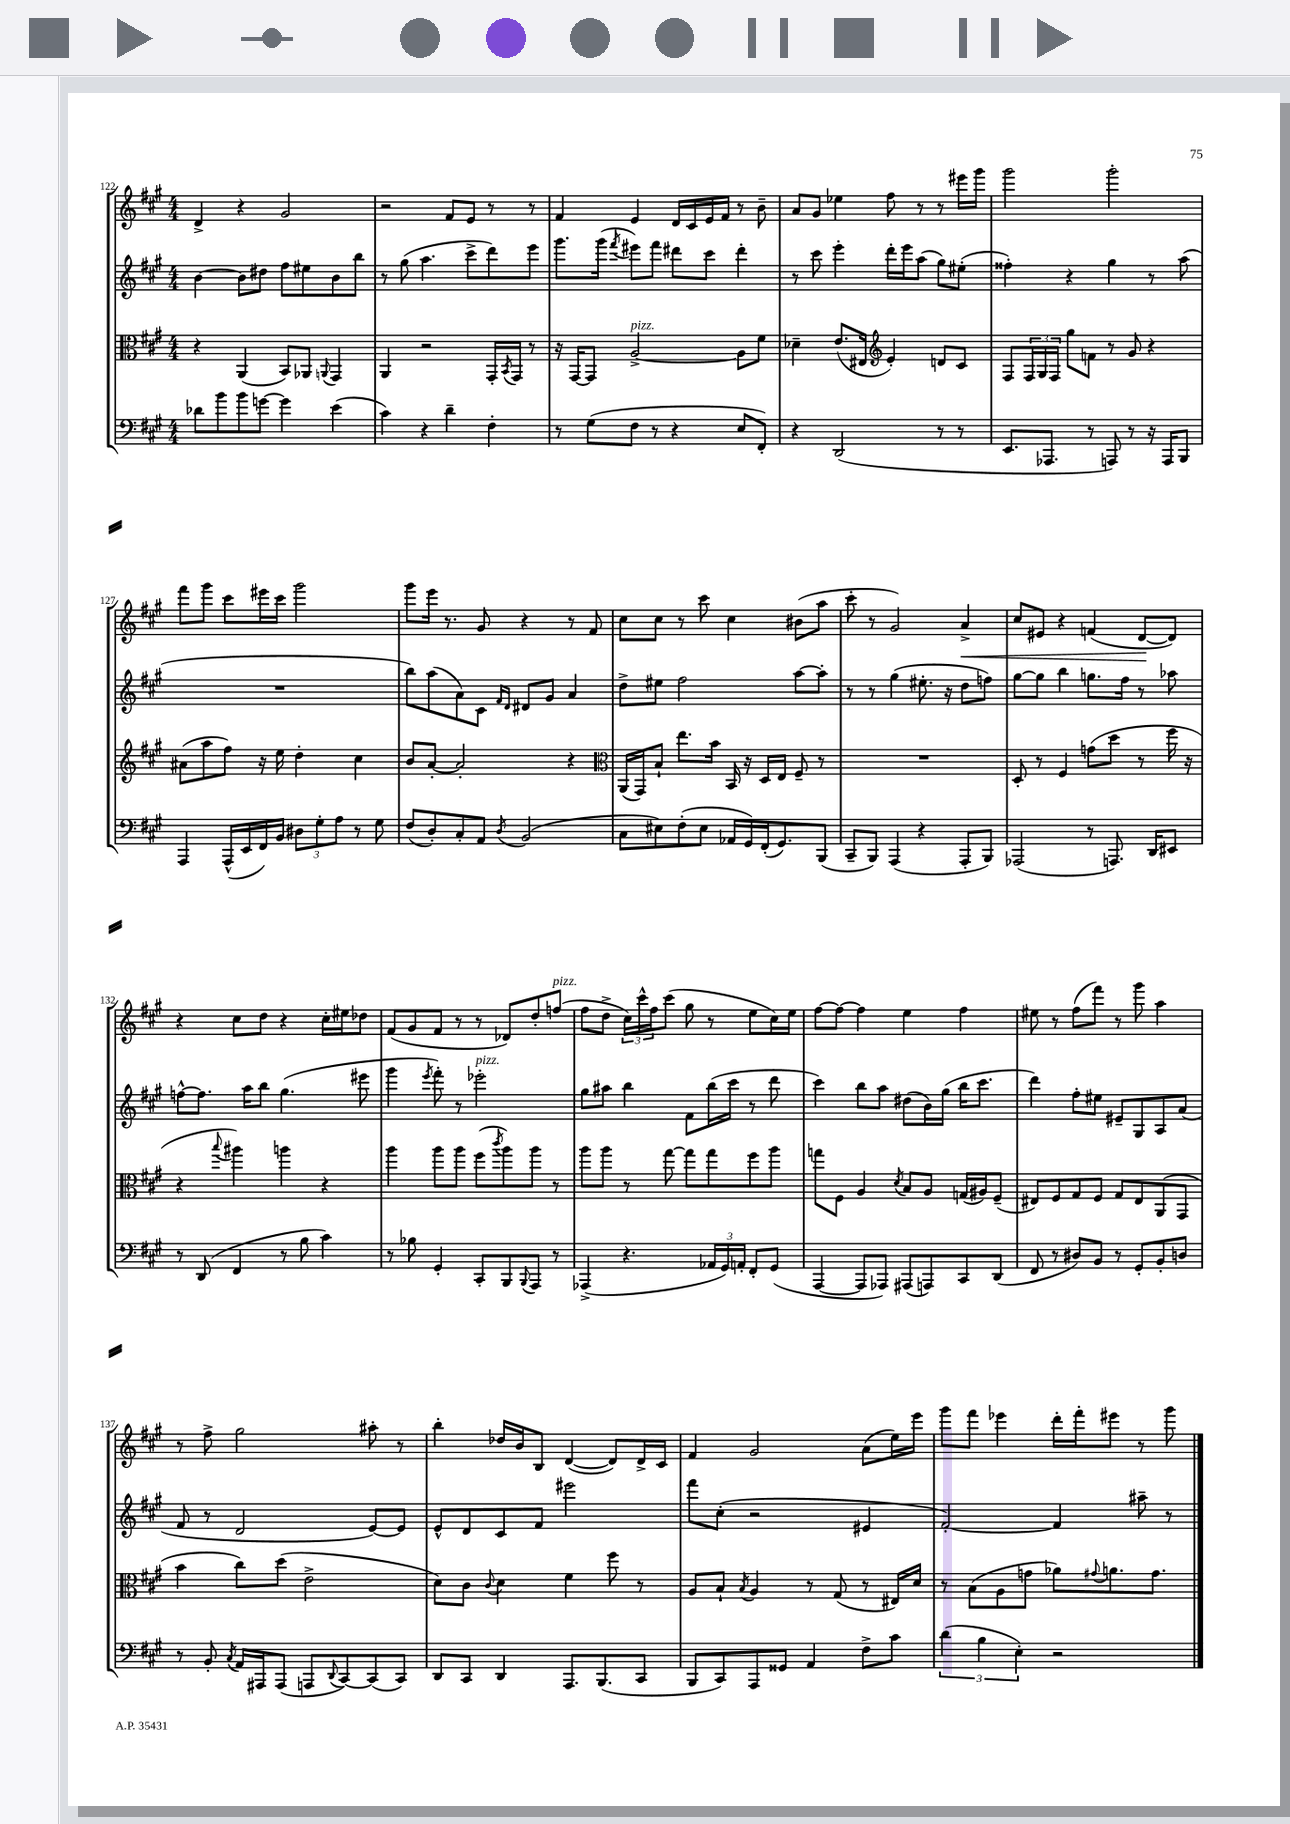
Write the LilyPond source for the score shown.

<<
\new StaffGroup <<
\new Staff = "s0" {
    \clef treble \key a \major \numericTimeSignature \time 4/4
    d'4-> r4 gis'2 |
    r2 fis'8 e'8 r8 r8 |
    fis'4 e'4 d'16 cis'16 e'16 fis'16 r8 b'8-- |
    a'8 gis'8 ees''4 fis''8 r8 r8 eis'''16 gis'''16 |
    gis'''2 gis'''2-. |
    fis'''8 gis'''8 cis'''8 eis'''16 cis'''16 gis'''2 |
    gis'''8 e'''16 r8. gis'8 r4 r8 fis'8 |
    cis''8 cis''8 r8 cis'''8 cis''4 bis'8( a''8 |
    cis'''8-. r8 gis'2) a'4->\< |
    cis''8 eis'8 r4 f'4( d'8~\! d'8) |
    r4 cis''8 d''8 r4 cis''16-. eis''16 des''8 |
    fis'8( gis'8 fis'8 r8 r8 des'8) d''8-. f''8^\markup { \italic "pizz." }( |
    fis''8 d''8-> \tuplet 3/2 { cis''16) cis'''16-^ fis''16 } cis'''8( gis''8 r8 e''8 cis''16) e''16 |
    fis''8~ fis''8~ fis''4 e''4 fis''4 |
    eis''8 r8 fis''8( fis'''8) r8 gis'''8 a''4 |
    r8 fis''8-> gis''2 ais''8-. r8 |
    b''4-. des''16 b'16 b8 d'4~( d'8) d'16-> cis'16 |
    fis'4 gis'2 a'8( e''16) e'''16 |
    gis'''8 fis'''8 ees'''4 d'''16-. fis'''16-. eis'''8 r8 gis'''8 \bar "|." |
}
\new Staff = "s1" {
    \clef treble \key a \major \numericTimeSignature \time 4/4
    b'4~ b'8 dis''8 fis''8 eis''8 b'8 b''8 |
    r8 gis''8( a''4. cis'''8-> d'''8) e'''8 |
    gis'''8. gis'''16( \acciaccatura { fis'''8 } eis'''8) fis'''8 dis'''8 cis'''8 dis'''4-. |
    r8 cis'''8 e'''4-. d'''16-. e'''16 a''8( gis''8) eis''8-.( |
    fisis''4-.) r4 gis''4 r8 a''8( |
    R1 |
    b''8) a''8( a'8) cis'8 \grace { fis'16 d'16 } dis'8 gis'8 a'4 |
    d''8-> eis''8 fis''2 a''8~ a''8-. |
    r8 r8 gis''4( eis''8.-. r16 d''8 f''8) |
    gis''8~ gis''8 b''4 g''8. fis''16 r8 aes''8 |
    f''8~-^ f''8. a''16 b''8 gis''4.( eis'''8 |
    gis'''4 \acciaccatura { e'''8 } fis'''8-.) r8 ees'''2-.^\markup { \italic "pizz." } |
    gis''8 ais''8 b''4 fis'8 b''16( cis'''16 r8 d'''8 |
    cis'''4) b''8 a''8 dis''8( b'16) gis''16( b''16 cis'''8. |
    d'''4) fis''8-. eis''8 eis'8-- gis8 a8 a'8( |
    fis'8 r8 d'2 e'8~) e'8 |
    e'8-^ d'8 cis'8 fis'8 eis'''2 |
    fis'''8 cis''8-.( r2 eis'4 |
    fis'2~-.) fis'4 ais''8-- r8 \bar "|." |
}
\new Staff = "s2" {
    \clef alto \key a \major \numericTimeSignature \time 4/4
    r4 a,4( b,8) aes,8 \appoggiatura { a,8 } gis,4 |
    a,4 r2 gis,16-. \acciaccatura { b,8 } gis,16 r8 |
    r16 gis,16~ gis,8 a2~->^\markup { \italic "pizz." } a8 fis'8 |
    des'4-- e'8.( eis16 \clef treble e'4-.) d'8 cis'8 |
    fis8 \tuplet 3/2 { fis16 gis16 fis16 } gis''8 f'8 r8 gis'8 r4 |
    ais'8( a''8 fis''8) r16 e''16 d''4-. cis''4 |
    b'8 a'8~-. a'2-. r4 |
    \clef alto a,16( gis,16) b8-! e''8. b'16 b,16 r16 d16 e16 fis8-- r8 |
    R1 |
    d8-. r8 fis4 g'8( d''8 r8 fis''16 r16 |
    r4 \appoggiatura { b''8 } ais''4) a''4 r4 |
    a''4 a''8 a''8 fis''8( \acciaccatura { cis'''8 } a''8) a''8 r8 |
    a''8 a''8 r8 gis''8~ gis''8 gis''8 fis''8 a''8 |
    g''8 fis8 a4 \acciaccatura { d'8 } b8 a8 g16( ais16) fis8--( |
    eis8) fis8 gis8 fis8 gis8 eis8 a,8( gis,8 |
    b'4 cis''8) d''8( e'2-> |
    d'8) cis'8 \appoggiatura { cis'8 } d'4 fis'4 fis''8 r8 |
    a8 b8-! \acciaccatura { b8 } a4 r8 gis8( r8 eis16) d'16 |
    r8 b8( a8 g'8 aes'8) \appoggiatura { gis'8 } a'8. gis'8. \bar "|." |
}
\new Staff = "s3" {
    \clef bass \key a \major \numericTimeSignature \time 4/4
    des'8 b'8 b'8 g'8~ g'4 e'4( |
    cis'4) r4 d'4-- fis4-. |
    r8 gis8( fis8 r8 r4 e8 fis,8-.) |
    r4 d,2( r8 r8 |
    e,8. aes,,8. r8 a,,8) r8 r16 a,,16 b,,8 |
    a,,4 a,,16-^( e,16 fis,16) b,16 \tuplet 3/2 { dis8 gis8-. a8 } r8 gis8 |
    fis8( d8-.) cis8-. a,8 \acciaccatura { d8 } b,2( |
    cis8 eis8) fis8-.( eis8 aes,16 gis,16) fis,16-.( gis,8.) b,,8( |
    cis,8-- b,,8) a,,4( r4 a,,8-. b,,8) |
    aes,,2( r8 a,,8.) d,16 eis,8 |
    r8 d,8( fis,4 r8 b8 cis'4) |
    r8 bes8 gis,4-. cis,8-. b,,8 \appoggiatura { b,,8 } a,,8 r8 |
    aes,,4->( r4. \tuplet 3/2 { aes,16 gis,16) a,16-. } fis,8-. gis,8( |
    a,,4~ a,,8 aes,,8) ais,,8( a,,8) cis,8 d,8( |
    fis,8 r8 dis8) b,8 r8 gis,8-. b,8-. d8 |
    r8 b,8-. \acciaccatura { cis8 } a,16 ais,,16 ais,,8( a,,8 \appoggiatura { d,8 } cis,8~) cis,8( cis,8) |
    d,8 cis,8 d,4 a,,8. b,,8.( cis,8 |
    b,,8 cis,8) a,,8 gisis,8 a,4 fis8-> cis'8 |
    \tuplet 3/2 { d'4( b4 e4-.) } r2 \bar "|." |
}
>>
>>
\layout { \context { \Score currentBarNumber = #122 } }
